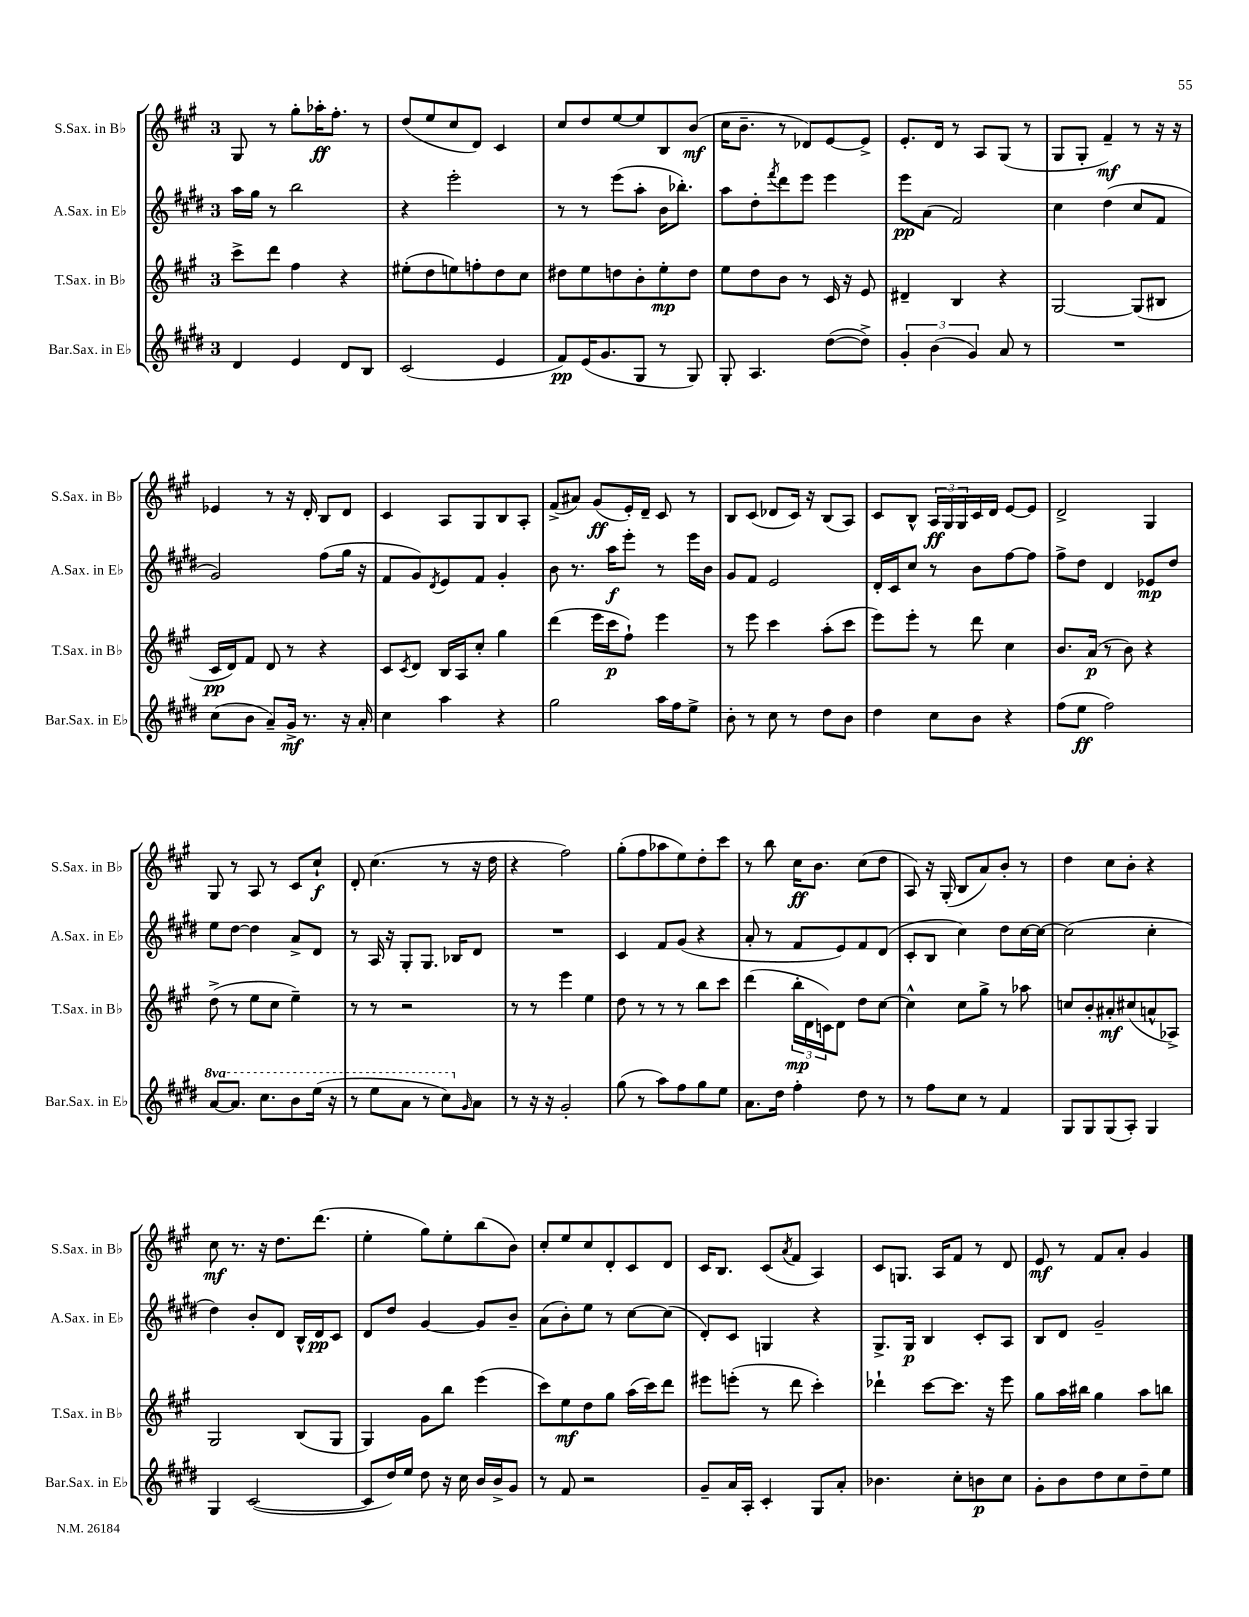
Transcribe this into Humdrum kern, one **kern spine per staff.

**kern	**kern	**kern	**kern
*staff4	*staff3	*staff2	*staff1
*clefG2	*clefG2	*clefG2	*clefG2
*k[f#c#g#d#]	*k[f#c#g#]	*k[f#c#g#d#]	*k[f#c#g#]
*M3/4	*M3/4	*M3/4	*M3/4
4d#	8ccc#^	16aa	8G#
.	.	16gg#	.
.	8ddd	8r	8r
4e	4ff#	2bb	8gg#'
.	.	.	16aa-'
.	.	.	8.ff#'
8d#	4r	.	.
8B	.	.	8r
=	=	=	=
(2c#	(8ee#'	4r	(8dd
.	8dd	.	8ee
.	8ee)	2eee'	8cc#
.	8ff'	.	8d)
4e	8dd	.	4c#
.	8cc#	.	.
=	=	=	=
8f#)	8dd#	8r	8cc#
(16e	8ee	8r	8dd
8.g#	.	.	.
.	8dd	(8eee	[8ee
8G#	8b'	8aa'	8ee]
8r	8ee'	16b	8B
.	.	8.bb-')	.
8G#)	8dd	.	(8b
=	=	=	=
8G#'	8ee	8aa	16cc#
.	.	.	8.b~
4.A	8dd	8dd#'	.
.	.	8qfff#	.
.	8b	8ddd#	8r
.	8r	8eee	8d-)
([8dd#	16c#	4eee	[8e
.	16r	.	.
8dd#^])	8e	.	8e^]
=	=	=	=
6g#'	4d#~	8eee	8.e'
.	.	(8a	.
(6b	.	.	.
.	.	.	16d
.	4B	2f#)	8r
6g#)	.	.	.
.	.	.	8A
8a	4r	.	(8G#
8r	.	.	8r
=	=	=	=
2.r	[2G#	4cc#	8G#
.	.	.	8G#'
.	.	(4dd#	4f#~)
.	(8G#]	8cc#	8r
.	8B#	8f#	16r
.	.	.	16r
=	=	=	=
(8cc#	16c#	2g#)	4e-
.	16d)	.	.
8b	8f#	.	.
8a~)	8d	.	8r
16g#^	8r	.	16r
8.r	.	.	16d'
.	4r	(8ff#	8B
16r	.	16gg#	8d
16a'	.	16r	.
=	=	=	=
4cc#	8c#	8f#	4c#
.	8qc#	.	.
.	8d	8g#)	.
.	.	8qd#	.
4aa	16B	8e	8A
.	16A	.	.
.	8cc#'	8f#	8G#
4r	4gg#	4g#'	8B
.	.	.	8A'
=	=	=	=
2gg#	(4ddd	8b	(8f#^
.	.	8.r	8a#)
.	16eee	.	(8g#
.	16ccc#	16aa	.
.	8ff#`)	8eee'	16e')
.	.	.	16d~
16aa	4eee	8r	8c#
16ff#	.	.	.
8ee^	.	16eee	8r
.	.	16b	.
=	=	=	=
8b'	8r	8g#	8B
8r	8eee	8f#	(8c#
8cc#	4ccc#	2e	8d-
8r	.	.	16c#)
.	.	.	16r
8dd#	(8aa'	.	(8B
8b	8ccc#	.	8A)
=	=	=	=
4dd#	8eee)	16d#'	8c#
.	.	16c#	.
.	8eee'	8cc#	8B^^
8cc#	8r	8r	24A
.	.	.	24G#
.	.	.	24G#
8b	8ddd	8b	16c#
.	.	.	16d
4r	4cc#	[8ff#	[8e
.	.	8ff#]	8e]
=	=	=	=
(8ff#	8.b	8ff#^	2d^
8ee	.	8dd#	.
.	(16a	.	.
2ff#)	8r	4d#	.
.	8b)	.	.
.	4r	8e-	4G#
.	.	8dd#	.
=	=	=	=
[8aa	(8dd^	8ee	8G#
8.aa]	8r	[8dd#	8r
.	8ee	4dd#]	8A
8.ccc#	.	.	.
.	8cc#	.	8r
8bb	4ee~)	8a^	8c#
(16eee	.	8d#	8cc#`
16r	.	.	.
=	=	=	=
8r	8r	8r	8d'
8eee	8r	16A	(4.cc#
.	.	16r	.
8aa	2r	8G#'	.
8r	.	8.G#	.
8ccc#)	.	.	8r
.	.	16B-	.
16qqg#	.	.	.
8a	.	8d#	16r
.	.	.	16dd
=	=	=	=
8r	8r	2.r	4r
16r	8r	.	.
16r	.	.	.
2g#'	4eee	.	2ff#)
.	4ee	.	.
=	=	=	=
(8gg#	8dd	4c#	(8gg#'
8r	8r	.	8ff#
8aa)	8r	8f#	8aa-
8ff#	8r	(8g#	8ee)
8gg#	8bb	4r	8dd'
8ee	8ccc#	.	8ccc#
=	=	=	=
8.a	(4ddd	8a'	8r
.	.	8r	8bb
16dd#	.	.	.
4ff#'	24bb'	8f#	16cc#
.	24d	.	.
.	.	.	8.b
.	24c)	.	.
.	8d	8e)	.
8dd#	8dd	8f#	(8cc#
8r	[8cc#	(8d#	8dd
=	=	=	=
8r	4cc#^^]	8c#'	8A)
8ff#	.	8B	16r
.	.	.	(16G#'
8cc#	8cc#	4cc#)	8B
8r	8gg#^	.	8a)
4f#	8r	8dd#	8b'
.	8aa-	[16cc#	8r
.	.	16cc#_	.
=	=	=	=
8G#	8cc	(2cc#]	4dd
8G#	8b'	.	.
(8G#	8a#'	.	8cc#
8A')	(8cc#	.	8b'
4G#	8a^^	4cc#'	4r
.	8A-^)	.	.
=	=	=	=
4G#	2G#	4dd#)	8cc#
.	.	.	8.r
([2c#	.	8b'	.
.	.	.	16r
.	.	8d#	8.dd
.	(8B	16B^^	.
.	.	16d#	(8.ddd
.	8G#	8c#	.
=	=	=	=
8c#]	4G#)	8d#	4ee'
16dd#)	.	8dd#	.
16ee	.	.	.
8dd#	8g#	[4g#	8gg#)
16r	8bb	.	8ee'
16cc#	.	.	.
16b	(4eee	8g#]	(8bb
16b^	.	.	.
8g#	.	8b~	8b)
=	=	=	=
8r	8ccc#)	(8a	8cc#'
8f#	8ee	8b')	8ee
2r	8dd	8ee	8cc#
.	8gg#	8r	8d'
.	(16aa	[8cc#	8c#
.	16ccc#)	.	.
.	8ddd	(8cc#]	8d
=	=	=	=
8g#~	8eee#	8d#')	16c#
.	.	.	8.B
16a	(8eee'	8c#	.
16A'	.	.	.
4c#'	8r	4G	(8c#
.	.	.	8qa
.	8ddd	.	8f#
8G#	4ccc#')	4r	4A)
8a'	.	.	.
=	=	=	=
4.b-	4ddd-`	8.G#^	8c#
.	.	.	8.G
.	.	16G#	.
.	[8ccc#	4B	.
.	.	.	16A
8cc#'	8.ccc#]	.	8f#
8b	.	8c#'	8r
.	16r	.	.
8cc#	8eee	8A	8d
=	=	=	=
8g#'	8gg#	8B	8e
8b	16aa	8d#	8r
.	16bb#	.	.
8dd#	4gg#	2g#~	8f#
8cc#	.	.	8a'
8dd#~	8aa	.	4g#
8ee	8bb	.	.
==	==	==	==
*-	*-	*-	*-
